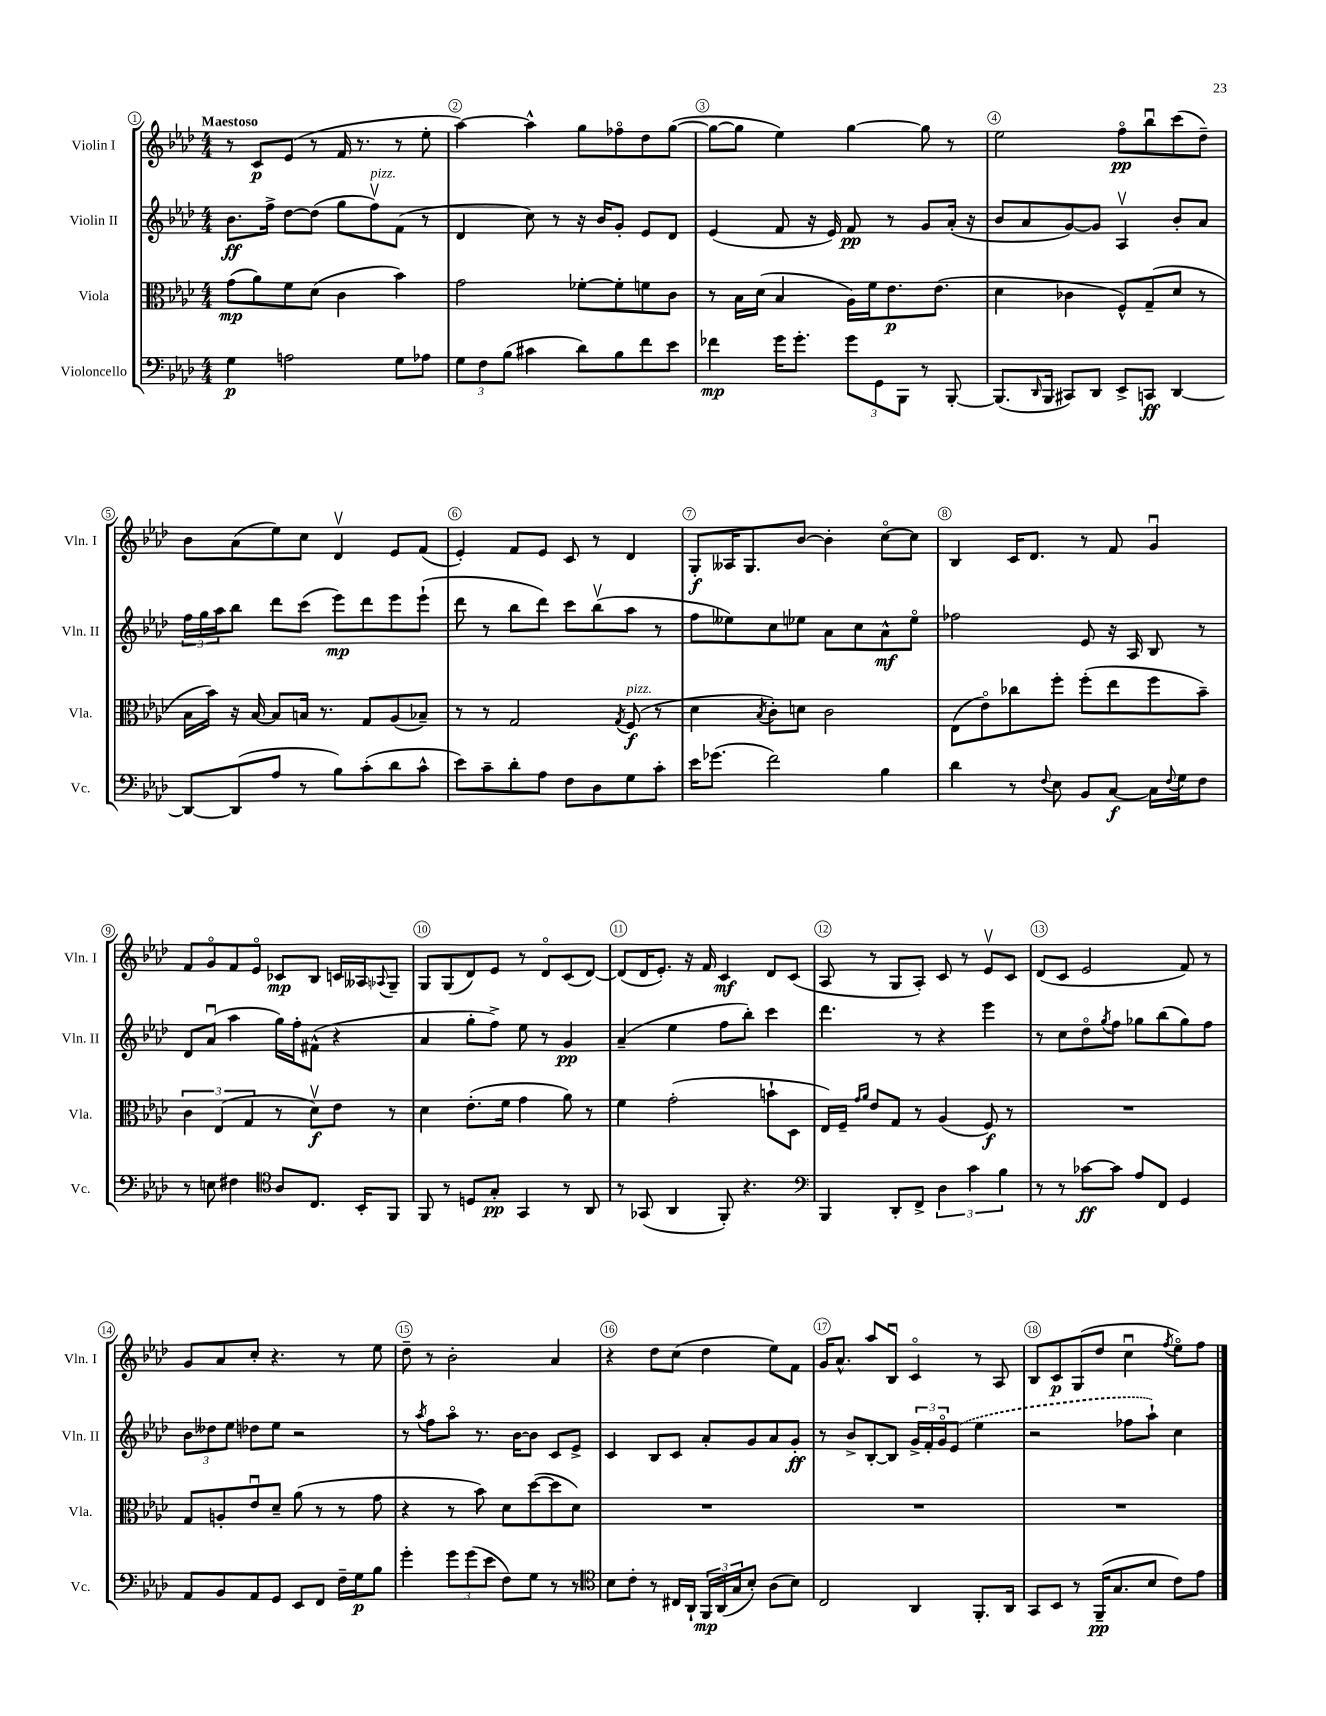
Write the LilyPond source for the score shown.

<<
\new StaffGroup <<
\new Staff = "s0" \with { instrumentName = "Violin I" shortInstrumentName = "Vln. I" } {
    \clef treble \key aes \major \numericTimeSignature \time 4/4 \tempo "Maestoso"
    r8 c'8\p ees'8( r8 f'16 r8. r8 ees''8-. |
    aes''4~) aes''4-^ g''8 fes''8\flageolet des''8 g''8~( |
    g''8~ g''8 ees''4) g''4~ g''8 r8 |
    ees''2 f''8\flageolet\pp bes''8\downbow c'''8( des''8--) |
    bes'8 aes'8( ees''8) c''8 des'4\upbow ees'8 f'8( |
    ees'4-.) f'8 ees'8 c'8 r8 des'4 |
    g8-.\f aeses16 g8. bes'8~ bes'4-. c''8~\flageolet c''8 |
    bes4 c'16 des'8. r8 f'8 g'4\downbow |
    f'8 g'8\flageolet f'8 ees'8\flageolet ces'8\mp bes8 c'16 aeses16 \appoggiatura { aes8 } g8-- |
    g8 g8( des'8) ees'8 r8 des'8\flageolet c'8( des'8~) |
    des'8( des'16 ees'8.-.) r16 f'16 c'4\mf des'8 c'8( |
    aes8 r8 g8 aes8-.) c'8 r8 ees'8\upbow c'8 |
    des'8( c'8 ees'2 f'8) r8 |
    g'8 aes'8 c''8-. r4. r8 ees''8 |
    des''8-- r8 bes'2-. aes'4 |
    r4 des''8 c''8( des''4 ees''8) f'8 |
    g'16 aes'8.-^ aes''8 bes8\downbow c'4\flageolet r8 aes8 |
    bes8 c'8\p g8( des''8 c''4\downbow \acciaccatura { f''8 } ees''8\flageolet) f''8 \bar "|." |
}
\new Staff = "s1" \with { instrumentName = "Violin II" shortInstrumentName = "Vln. II" } {
    \clef treble \key aes \major \numericTimeSignature \time 4/4
    bes'8.\ff f''16-> des''8~ des''8( g''8 f''8\upbow^\markup { \italic "pizz." }) f'8( r8 |
    des'4 c''8) r8 r16 bes'16 g'8-. ees'8 des'8 |
    ees'4( f'8 r16 ees'16) f'8\pp r8 g'8 aes'16-.( r16 |
    bes'8 aes'8 g'8~) g'8 aes4\upbow bes'8-. aes'8 |
    \tuplet 3/2 { f''16 g''16 aes''16 } bes''8 des'''8 c'''8( ees'''8\mp) des'''8 ees'''8 ees'''8-!( |
    des'''8 r8 bes''8 des'''8) c'''8 bes''8\upbow( aes''8 r8 |
    f''8 eeses''8) c''8 ees''8 aes'8 c''8 aes'8-^\mf ees''8\flageolet |
    fes''2 ees'8 r16 aes16 bes8 r8 |
    des'8 aes'8\downbow( aes''4 g''16) f''16-. fis'8-^( r4 |
    aes'4 g''8-. f''8->) ees''8 r8 g'4\pp |
    aes'4--( ees''4 f''8 bes''8-.) c'''4 |
    des'''4. r8 r4 ees'''4 |
    r8 c''8 des''8\flageolet \acciaccatura { g''8 } f''8 ges''8 bes''8( ges''8) f''8 |
    \tuplet 3/2 { bes'8 deses''8 ees''8 } des''8 ees''8 r2 |
    r8 \acciaccatura { aes''8 } f''8 aes''8\flageolet r8. bes'16~ bes'8 c'8 ees'8-> |
    c'4 bes8 c'8 aes'8-. g'8 aes'8 g'8-.\ff |
    r8 bes'8-> bes8~-. bes8 \tuplet 3/2 { g'16-> f'16-. g'16\flageolet } \once \slurDashed ees'8( ees''4 |
    r2 fes''8 aes''8-!) c''4 \bar "|." |
}
\new Staff = "s2" \with { instrumentName = "Viola" shortInstrumentName = "Vla." } {
    \clef alto \key aes \major \numericTimeSignature \time 4/4
    g'8\mp( aes'8) f'8 des'8( c'4 bes'4) |
    g'2 fes'8~-. fes'8-. f'8 c'8 |
    r8 bes16 des'16( bes4 aes16) f'16 ees'8.\p ees'8.( |
    des'4 ces'4 f8-^) g8--( des'8 r8 |
    bes16 bes'16) r16 bes16~ bes8 b16 r8. g8 aes8( bes8--) |
    r8 r8 g2 \acciaccatura { g8 } f8\f^\markup { \italic "pizz." }( r8 |
    des'4 \acciaccatura { bes8 } c'8-.) d'8 c'2 |
    ees8( ees'8\flageolet) ces''8 f''8-. f''8-.( ees''8 f''8 bes'8--) |
    \tuplet 3/2 { c'4 ees4( g4 } r8 des'8\upbow\f) ees'8 r8 |
    des'4 ees'8.-.( f'16 g'4 aes'8) r8 |
    f'4 g'2-.( b'8-! des8 |
    ees16) f16-- \grace { g'16 aes'16 } ees'8 g8 r8 aes4( f8\f) r8 |
    R1 |
    g8 a8-. ees'8\downbow des'8-- aes'8( r8 r8 g'8 |
    r4 r8 bes'8) des'8 des''8~( des''8 des'8) |
    R1 |
    R1 |
    R1 \bar "|." |
}
\new Staff = "s3" \with { instrumentName = "Violoncello" shortInstrumentName = "Vc." } {
    \clef bass \key aes \major \numericTimeSignature \time 4/4
    g4\p a2 g8 aes8 |
    \tuplet 3/2 { g8 f8 bes8( } cis'4 des'8) bes8 f'8 ees'8 |
    fes'4\mp g'16 g'8.-. \tuplet 3/2 { g'8 g,8 bes,,8 } r8 bes,,8~-. |
    bes,,8.( \grace { des,16 } bes,,16 cis,8) des,8 ees,8-> c,8\ff des,4~ |
    des,8~ des,8( aes8 r8 bes8) c'8-.( des'8 c'8-^ |
    ees'8) c'8-- des'8-. aes8 f8 des8 g8 c'8-. |
    ees'16 ges'8.( f'2) bes4 |
    des'4 r8 \appoggiatura { f8 } ees8 bes,8 c8~\f c16 \appoggiatura { f8 } g16 f8 |
    r8 e8 fis4 \clef tenor aes8 c8. bes,16-. f,8 |
    f,8 r8 d8 g8-.\pp g,4 r8 aes,8 |
    r8 ges,8( aes,4 f,8-.) r4. |
    \clef bass bes,,4 des,8-. f,8-> \tuplet 3/2 { des4 c'4 bes4 } |
    r8 r8 ces'8~\ff ces'8 aes8 f,8 g,4 |
    aes,8 bes,8 aes,8 g,8 ees,8 f,8 f16-- g16\p bes8 |
    g'4-. \tuplet 3/2 { g'8 g'8( ees'8 } f8) g8 r8 r8 |
    \clef tenor bes8 c'8-. r8 cis16 aes,16-! \tuplet 3/2 { f,16\mp aes,16( g16 } bes8-.) aes8( bes8) |
    c2 aes,4 f,8.-. aes,16 |
    g,8 bes,8 r8 f,16--\pp( g8. bes8 c'8) ees'8 \bar "|." |
}
>>
>>
\layout { \context { \Score \override BarNumber.break-visibility = ##(#f #t #t) barNumberVisibility = #all-bar-numbers-visible \override BarNumber.stencil = #(make-stencil-circler 0.1 0.3 ly:text-interface::print) } }
